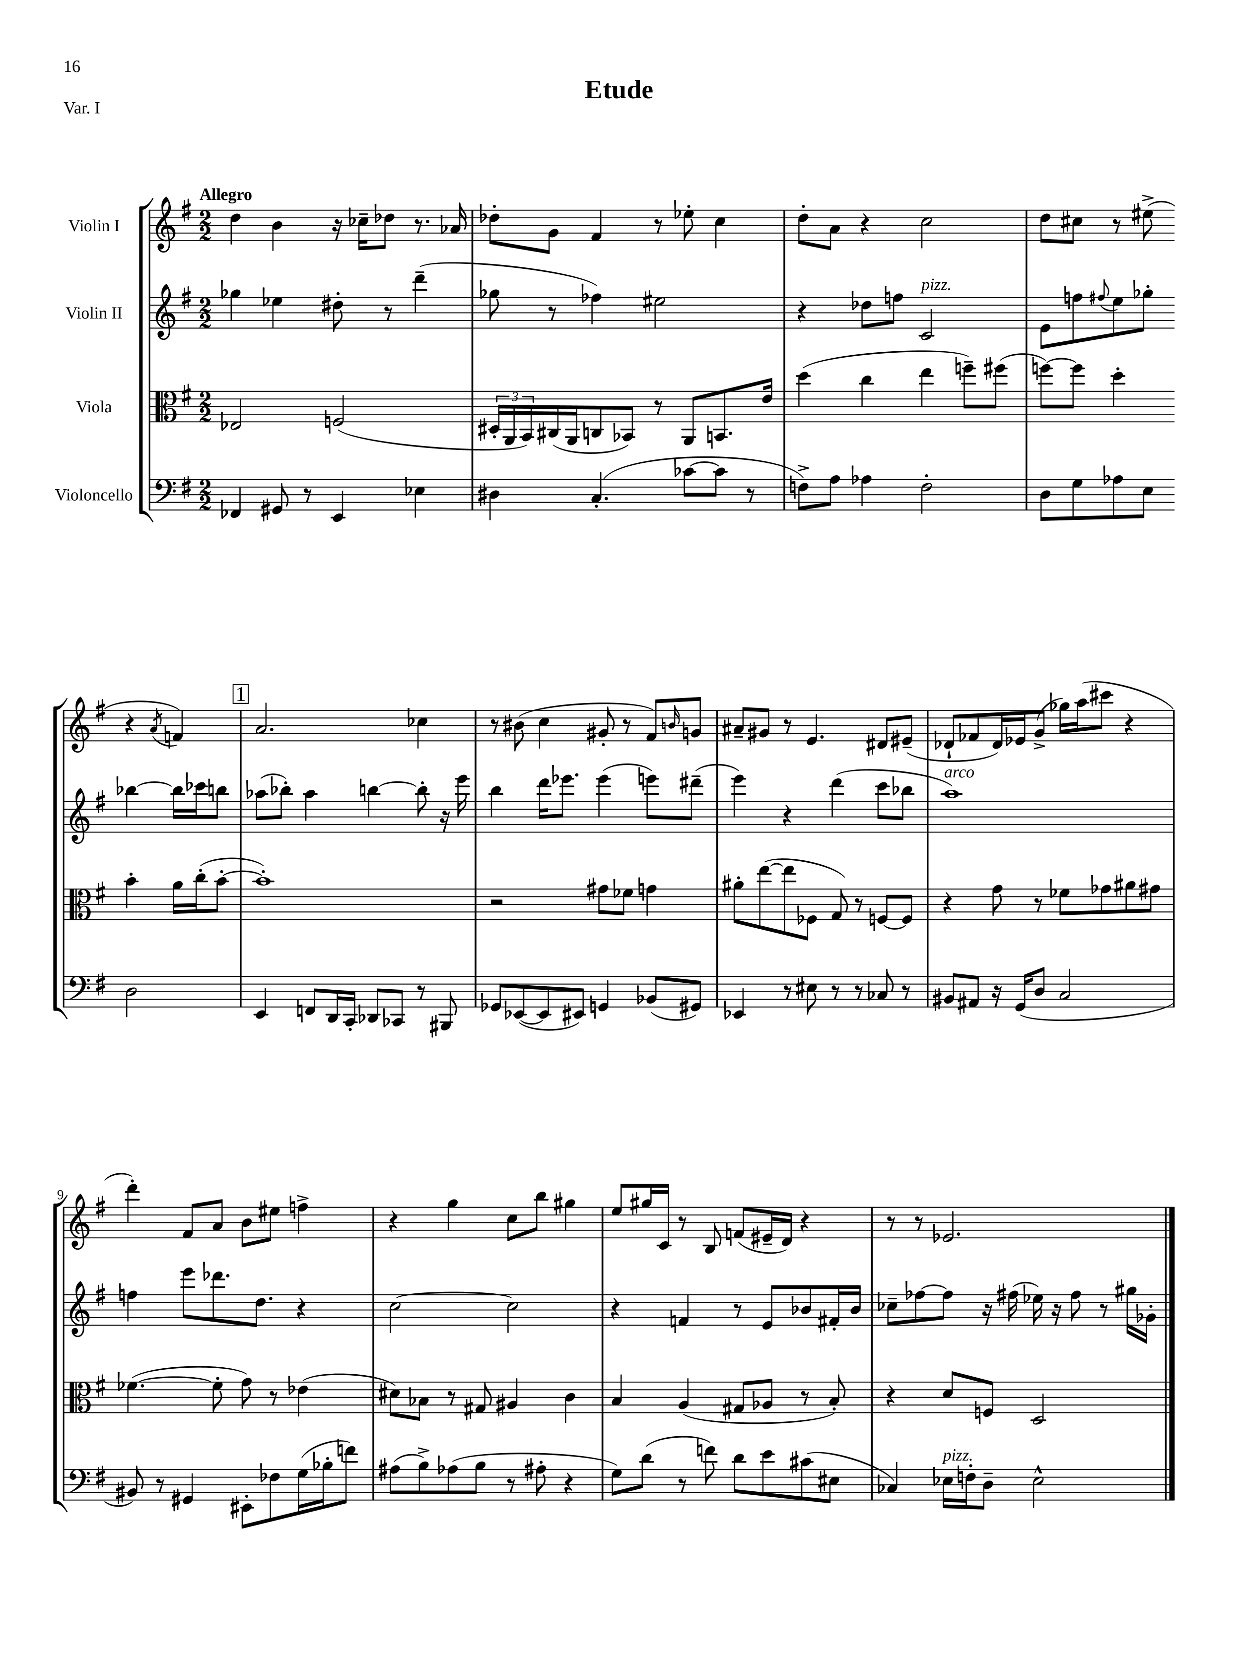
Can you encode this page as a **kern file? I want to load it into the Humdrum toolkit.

**kern	**kern	**kern	**kern
*part4	*part3	*part2	*part1
*staff4	*staff3	*staff2	*staff1
*I"Violoncello	*I"Viola	*I"Violin II	*I"Violin I
*clefF4	*clefC3	*clefG2	*clefG2
*k[f#]	*k[f#]	*k[f#]	*k[f#]
*M2/2	*M2/2	*M2/2	*M2/2
=1	=1	=1	=1
!	!	!	!LO:TX:a:B:t=Allegro
4FF-X/	2E-X/	4gg-X\	4dd\
8GG#X/	.	4ee-X\	4b\
8r	.	.	.
4EE/	(2Fn/	8dd#X'\	16r
.	.	.	16cc-X~\KL
.	.	8r	8dd-X\J
4E-X\	.	(4ddd~\	8.r
.	.	.	16a-X/
=2	=2	=2	=2
4D#X\	24D#X'/LL	8gg-X\	8dd-X'\L
.	24AA/	.	.
.	24BB/)	.	.
.	(16C#X/	8r	8g\J
.	16AA/J	.	.
(4.C'/	8Cn/	4ff-X\)	4f#/
.	8BB-X/J)	.	.
.	8r	2ee#X\	8r
[8c-X\L	8AA/L	.	8ee-X'\
8c-\J]	8.BBn/	.	4cc\
8r	.	.	.
.	16e/Jk	.	.
=3	=3	=3	=3
8Fn^\L)	(4dd\	4r	8dd'\L
8A\J	.	.	8a\J
4A-X\	4cc\	8dd-X\L	4r
.	.	8ffn\J	.
!	!	!LO:TX:a:i:t=pizz.	!
2F'\	4ee\	2c/	2cc\
.	8ffn~\L)	.	.
.	(8ff#X\J	.	.
=4	=4	=4	=4
8D\L	[8ffn\L)	8e\L	8dd\L
8G\	8ff\J]	8ffn\	8cc#X\J
.	.	8qqff#X/	.
8A-X\	4dd'\	8ee\	8r
8E\J	.	8gg-X'\J	(8ee#X^\
2D\	4b'\	[4bb-X\	4r
.	.	.	8qa/
.	16a\LL	16bb-\LL]	4fn/)
.	(16cc'\J	16ccc-X\J	.
.	[8b'\J	8bbn\J	.
!!LO:LB:g=z
!!LO:REH:place=s1:t=1
=5	=5	=5	=5
4EE/	1b'])	(8aa-X\L	2.a/
.	.	8bb-X'\J)	.
8FFn/L	.	4aa-\	.
16DD/L	.	.	.
16CC'/JJ	.	.	.
8DD-X/L	.	[4bbn\	.
8CC-X/J	.	.	.
8r	.	8bb'\]	4cc-X\
8BBB#X/	.	16r	.
.	.	16eee\	.
=6	=6	=6	=6
8GG-X/L	2r	4bb\	8r
([8EE-X/	.	.	(8b#X\
8EE-/]	.	16ddd\KL	4cc\
.	.	8.eee-X\J	.
8EE#X/J)	.	.	.
4GGn/	8g#X\L	(4eee-\	8g#X'/
.	8f-X\J	.	8r
(8BB-X/L	4gn\	8eeen\L)	8f#/L)
.	.	.	16qqbn/
8GG#X/J)	.	(8ddd#X~\J	8gn/J
=7	=7	=7	=7
4EE-X/	8a#X'\L	4eee\)	8a#X~/L
.	([8ee\	.	8g#X/J
8r	8ee\]	4r	8r
8E#X\	8F-X\J	.	4.e/
8r	8G/)	(4ddd\	.
8r	8r	.	.
8C-X/	[8Fn/L	8ccc\L	8d#X/L
8r	8F/J]	8bb-X\J	(8e#X~/J
=8	=8	=8	=8
!	!	!LO:TX:a:i:t=arco	!
8BB#X/L	4r	1aa)	8d-X`/L
8AA#X/J	.	.	8f-X/
16r	8g\	.	16d-/L)
(16GG/KL	.	.	16e-X/J
8D/J	8r	.	(8g^/J
2C/	8f-X\L	.	16gg-X\LL)
.	.	.	(16aa\J
.	8g-X\	.	8ccc#X\J
.	8a#X\	.	4r
.	8g#X\J	.	.
!!LO:LB:g=z
=9	=9	=9	=9
8BB#X/)	([4.f-X\	4ffn\	4ddd'\)
8r	.	.	.
4GG#X/	.	8eee\L	8f#/L
.	8f-'\]	8.ddd-X\	8a/J
8EE#X'\L	8g\)	.	8b\L
.	.	8.dd\J	.
8F-X\	8r	.	8ee#X\J
(16G\L	(4e-X\	4r	4ffn^\
16B-X'\J	.	.	.
8fn\J)	.	.	.
=10	=10	=10	=10
(8A#X\L	8d#X\L)	[2cc\	4r
8B^\)	8B-X\J	.	.
(8A-X\	8r	.	4gg\
8B\J	8G#X/	.	.
8r	4A#X/	2cc\]	8cc\L
8A#X'\	.	.	8bb\J
4r	4c\	.	4gg#X\
=11	=11	=11	=11
8G\L)	4B/	4r	8ee/L
(8d\J	.	.	16gg#X/L
.	.	.	16c/JJ
8r	(4A/	4fn/	8r
8fn\)	.	.	8B/
8d\L	8G#X/L	8r	(8fn/L
8e\	8A-X/J	8e/L	16e#X~/L
.	.	.	16d/JJ)
(8c#X\	8r	8b-X/	4r
8E#X\J	8B'/)	16f#X'/L	.
.	.	16b-/JJ	.
=12	=12	=12	=12
4C-X/)	4r	8cc-X~\L	8r
.	.	[8ff-X\	8r
!LO:TX:a:i:t=pizz.	!	!	!
16E-X\LL	8d/L	8ff-\J]	2.e-X/
16Fn'\J	.	.	.
8D~\J	8Fn/J	16r	.
.	.	(16ff#X\	.
2E-^^\	2D/	16ee-X\)	.
.	.	16r	.
.	.	8ff#\	.
.	.	8r	.
.	.	16gg#X\LL	.
.	.	16g-X'\JJ	.
==	==	==	==
*-	*-	*-	*-
